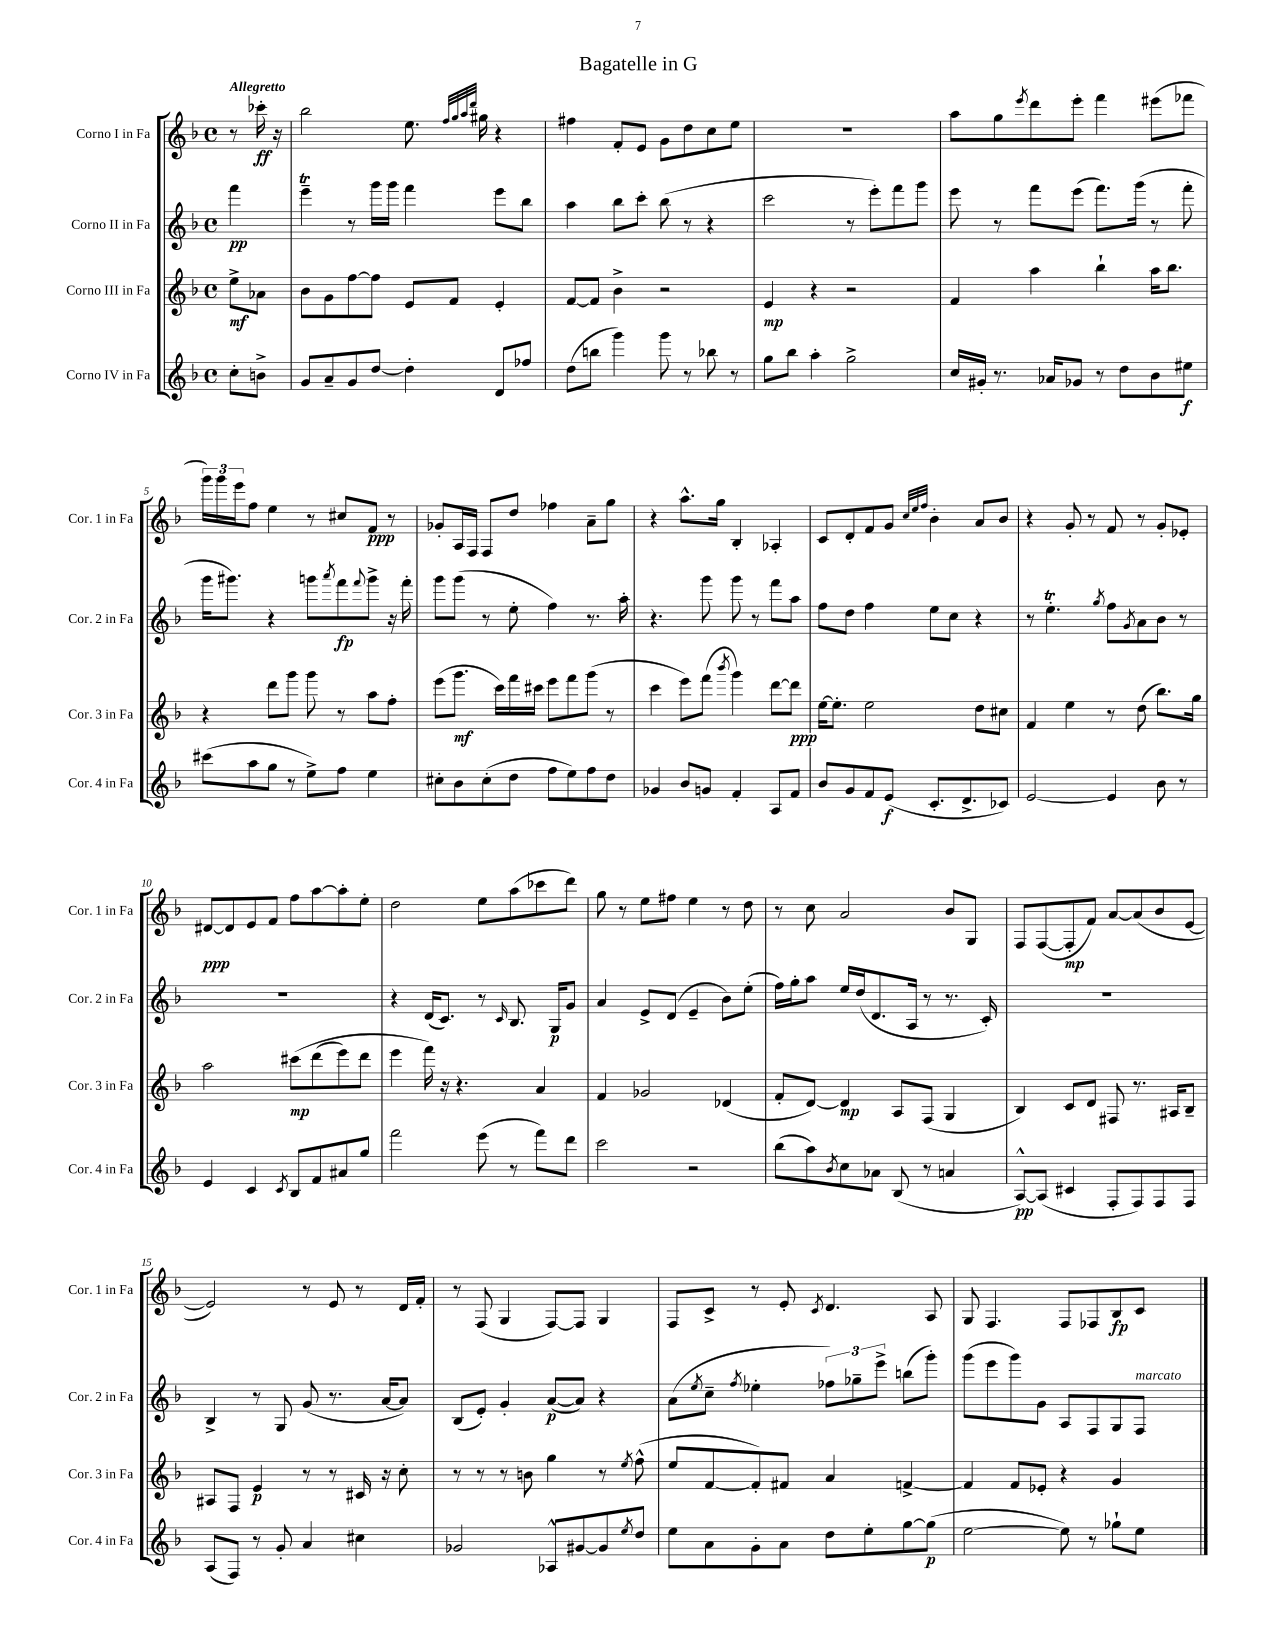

**kern	**dynam	**kern	**dynam	**kern	**dynam	**kern	**dynam
*part4	*part4	*part3	*part3	*part2	*part2	*part1	*part1
*staff4	*staff4	*staff3	*staff3	*staff2	*staff2	*staff1	*staff1
*I"Corno IV in Fa	*	*I"Corno III in Fa	*	*I"Corno II in Fa	*	*I"Corno I in Fa	*
*I'Cor. 4 in Fa	*	*I'Cor. 3 in Fa	*	*I'Cor. 2 in Fa	*	*I'Cor. 1 in Fa	*
*clefG2	*	*clefG2	*	*clefG2	*	*clefG2	*
*k[b-]	*	*k[b-]	*	*k[b-]	*	*k[b-]	*
*M4/4	*	*M4/4	*	*M4/4	*	*M4/4	*
*met(c)	*	*met(c)	*	*met(c)	*	*met(c)	*
=	=	=	=	=	=	=	=
!	!	!	!	!	!	!LO:TX:a:B:t=Allegretto	!
8cc'\L	.	8ee^\L	mf	4fff\	pp	8r	.
8bn^\J	.	8a-X\J	.	.	.	16ccc-X'\	ff
.	.	.	.	.	.	16r	.
=1	=1	=1	=1	=1	=1	=1	=1
8g/L	.	8b-\L	.	4eeet~\	.	2bb-\	.
8a~/	.	8g\	.	.	.	.	.
8g/	.	[8ff\	.	8r	.	.	.
[8dd/J	.	8ff\J]	.	16ggg\LL	.	.	.
.	.	.	.	16ggg\JJ	.	.	.
4dd'\]	.	8e/L	.	4fff\	.	8.ee\	.
.	.	8f/J	.	.	.	.	.
.	.	.	.	.	.	32qqff/LLL	.
.	.	.	.	.	.	32qqgg/	.
.	.	.	.	.	.	32qqaa/	.
.	.	.	.	.	.	32qqddd/JJJ	.
.	.	.	.	.	.	16gg#X\	.
8d/L	.	4e'/	.	8eee\L	.	4r	.
8ff-X/J	.	.	.	8bb-\J	.	.	.
=2	=2	=2	=2	=2	=2	=2	=2
(8dd\L	.	[8f/L	.	4aa\	.	4ff#X\	.
8bbn\J	.	8f/J]	.	.	.	.	.
4ggg\)	.	4b-^\	.	8bb-\L	.	8f'/L	.
.	.	.	.	8ccc'\J	.	8e/J	.
8ggg\	.	2r	.	(8bb-\	.	8g\L	.
8r	.	.	.	8r	.	8dd\	.
8bb-X\	.	.	.	4r	.	8cc\	.
8r	.	.	.	.	.	8ee\J	.
=3	=3	=3	=3	=3	=3	=3	=3
8gg\L	.	4e/	mp	2ccc\	.	1r	.
8bb-\J	.	.	.	.	.	.	.
4aa'\	.	4r	.	.	.	.	.
2gg^\	.	2r	.	8r	.	.	.
.	.	.	.	8eee'\L)	.	.	.
.	.	.	.	8fff\	.	.	.
.	.	.	.	8ggg\J	.	.	.
=4	=4	=4	=4	=4	=4	=4	=4
16cc/LL	.	4f/	.	8eee\	.	8aa\L	.
16g#X'/JJ	.	.	.	.	.	.	.
8.r	.	.	.	8r	.	8gg\	.
.	.	.	.	.	.	8qeee/	.
.	.	4aa\	.	8fff\L	.	8ddd\	.
16a-X/KL	.	.	.	.	.	.	.
8g-X/J	.	.	.	(8eee\J	.	8eee'\J	.
8r	.	4bb-`\	.	8.fff\L)	.	4fff\	.
8dd\L	.	.	.	.	.	.	.
.	.	.	.	(16ggg\Jk	.	.	.
8b-\	.	16aa\KL	.	8r	.	(8eee#X\L	.
.	.	8.bb-\J	.	.	.	.	.
8ee#X\J	f	.	.	8fff'\	.	8fff-X\J	.
!!LO:LB:g=z
=5	=5	=5	=5	=5	=5	=5	=5
(8ccc#X\L	.	4r	.	16ggg\KL	.	24ggg\LL)	.
.	.	.	.	.	.	24ggg\	.
.	.	.	.	8.ggg#X\J)	.	.	.
.	.	.	.	.	.	24eee\J	.
8aa\	.	.	.	.	.	8ff\J	.
8gg\J	.	8ddd\L	.	4r	.	4ee\	.
8r	.	8ggg\J	.	.	.	.	.
8ee^\L)	.	8ggg\	.	8gggn\L	.	8r	.
.	.	.	.	8qaaa/	.	.	.
8ff\J	.	8r	.	8fff\	fp	8cc#X/L	.
.	.	.	.	8qqfff/	.	.	.
4ee\	.	8aa\L	.	8ggg^\J	.	8f/J	ppp
.	.	8ff'\J	.	16r	.	8r	.
.	.	.	.	16fff'\	.	.	.
=6	=6	=6	=6	=6	=6	=6	=6
8cc#X'\L	.	(8eee\L	.	8ggg\L	.	8g-X'/L	.
8b-\	.	8.ggg\J	mf	(8ggg\J	.	16A/L	.
.	.	.	.	.	.	16F/JJ	.
(8cc#'\	.	.	.	8r	.	8F/L	.
.	.	16ccc\LL)	.	.	.	.	.
8dd\J	.	16fff\	.	8ee'\	.	8dd/J	.
.	.	16ccc#X\JJ	.	.	.	.	.
8ff\L	.	8eee\L	.	4ff\)	.	4ff-X\	.
8ee\)	.	8fff\	.	.	.	.	.
8ff\	.	(8ggg\J	.	8.r	.	8a~\L	.
8dd\J	.	8r	.	.	.	8gg\J	.
.	.	.	.	16aa'\	.	.	.
=7	=7	=7	=7	=7	=7	=7	=7
4g-X/	.	4ccc\	.	4.r	.	4r	.
8b-/L	.	8eee\L)	.	.	.	8.aa^^\L	.
8gn/J	.	(8fff\J	.	8ggg\	.	.	.
.	.	.	.	.	.	16gg\Jk	.
.	.	8qbbb-/	.	.	.	.	.
4f'/	.	4ggg\)	.	8ggg\	.	4B-'/	.
.	.	.	.	8r	.	.	.
8A/L	.	[8ddd\L	.	8fff\L	.	4A-X'/	.
8f/J	.	8ddd\J]	ppp	8aa\J	.	.	.
=8	=8	=8	=8	=8	=8	=8	=8
8b-/L	.	[16ee\KL	.	8ff\L	.	8c/L	.
.	.	8.ee'\J]	.	.	.	.	.
8g/	.	.	.	8dd\J	.	8d'/	.
8f/	.	2ee\	.	4ff\	.	8f/	.
(8e/J	f	.	.	.	.	8g/J	.
.	.	.	.	.	.	32qqcc/LLL	.
.	.	.	.	.	.	32qqee/	.
.	.	.	.	.	.	32qqff/JJJ	.
8.c'/L	.	.	.	8ee\L	.	4b-'\	.
.	.	.	.	8cc\J	.	.	.
8.d^/	.	.	.	.	.	.	.
.	.	8dd\L	.	4r	.	8a/L	.
8c-X/J)	.	8cc#X\J	.	.	.	8b-/J	.
=9	=9	=9	=9	=9	=9	=9	=9
[2e/	.	4f/	.	8r	.	4r	.
.	.	.	.	4.eet'\	.	.	.
.	.	4ee\	.	.	.	8g'/	.
.	.	.	.	.	.	8r	.
.	.	.	.	8qgg/	.	.	.
4e/]	.	8r	.	8ff\L	.	8f/	.
.	.	.	.	8qg/	.	.	.
.	.	(8dd\	.	8a\	.	8r	.
8b-\	.	8.bb-\L)	.	8b-\J	.	8g'/L	.
8r	.	.	.	8r	.	8e-X'/J	.
.	.	16gg\Jk	.	.	.	.	.
!!LO:LB:g=z
=10	=10	=10	=10	=10	=10	=10	=10
4e/	.	2aa\	.	1r	.	[8d#X/L	ppp
.	.	.	.	.	.	8d#/]	.
4c/	.	.	.	.	.	8e/	.
.	.	.	.	.	.	8f/J	.
8qc/	.	.	.	.	.	.	.
8B-/L	.	(8ccc#X\L	mp	.	.	8ff\L	.
8f/	.	(8ddd\	.	.	.	[8aa\	.
8a#X/	.	8eee\)	.	.	.	8aa'\]	.
8gg/J	.	8ddd\J	.	.	.	8ee'\J	.
=11	=11	=11	=11	=11	=11	=11	=11
2fff\	.	4eee\	.	4r	.	2dd\	.
.	.	16fff\)	.	(16d/KL	.	.	.
.	.	16r	.	8.c/J)	.	.	.
.	.	4.r	.	.	.	.	.
(8eee\	.	.	.	8r	.	8ee\L	.
.	.	.	.	16qqc/	.	.	.
8r	.	.	.	8.B-/	.	(8aa\	.
8fff\L)	.	4a/	.	.	.	8ccc-X\	.
.	.	.	.	16G/KL	p	.	.
8ddd\J	.	.	.	8g/J	.	8ddd\J)	.
=12	=12	=12	=12	=12	=12	=12	=12
2ccc\	.	4f/	.	4a/	.	8gg\	.
.	.	.	.	.	.	8r	.
.	.	2g-X/	.	8e^/L	.	8ee\L	.
.	.	.	.	(8d/J	.	8ff#X\J	.
2r	.	.	.	4e~/	.	4ee\	.
.	.	(4d-X/	.	8b-\L)	.	8r	.
.	.	.	.	(8ee'\J	.	8dd\	.
=13	=13	=13	=13	=13	=13	=13	=13
(8bb-\L	.	8f'/L	.	16ff\LL)	.	8r	.
.	.	.	.	16gg'\J	.	.	.
8aa\)	.	[8d/J)	.	8aa\J	.	8cc\	.
8qb-/	.	.	.	.	.	.	.
8cc\	.	4d/]	mp	16ee/LL	.	2a/	.
.	.	.	.	(16dd/J	.	.	.
8a-X\J	.	.	.	8.d/	.	.	.
(8B-/	.	8A/L	.	.	.	.	.
.	.	.	.	16A/Jk	.	.	.
8r	.	(8F/J	.	8r	.	.	.
4an/	.	4G/	.	8.r	.	8b-/L	.
.	.	.	.	.	.	8G/J	.
.	.	.	.	16c'/)	.	.	.
=14	=14	=14	=14	=14	=14	=14	=14
[8A^^/L)	pp	4B-/)	.	1r	.	8F/L	.
(8A/J]	.	.	.	.	.	([8F/	.
4c#X/	.	8c/L	.	.	.	8F'/]	mp
.	.	8d/J	.	.	.	8f/J)	.
8F'/L	.	8F#X/	.	.	.	[8a/L	.
8F/)	.	8.r	.	.	.	(8a/]	.
8F/	.	.	.	.	.	8b-/	.
.	.	16A#X/KL	.	.	.	.	.
8F/J	.	8B-~/J	.	.	.	[8e/J	.
!!LO:LB:g=z
=15	=15	=15	=15	=15	=15	=15	=15
(8A/L	.	8A#X/L	.	4B-^/	.	2e/])	.
8F/J)	.	8F/J	.	.	.	.	.
8r	.	4e/	p	8r	.	.	.
8g'/	.	.	.	8G/	.	.	.
4a/	.	8r	.	(8g/	.	8r	.
.	.	8r	.	8.r	.	8e/	.
4cc#X\	.	16c#X/	.	.	.	8r	.
.	.	16r	.	[16a/KL	.	.	.
.	.	8cc'\	.	8a/J])	.	16d/LL	.
.	.	.	.	.	.	16f'/JJ	.
=16	=16	=16	=16	=16	=16	=16	=16
2g-X/	.	8r	.	(8B-/L	.	8r	.
.	.	8r	.	8e'/J)	.	(8F/	.
.	.	8r	.	4g'/	.	4G/	.
.	.	8bn\	.	.	.	.	.
8A-X^^/L	.	4gg\	.	([8a/L	p	[8F/L)	.
[8g#X/	.	.	.	8a/J])	.	8F/J]	.
8g#/]	.	8r	.	4r	.	4G/	.
8qee/	.	8qee/	.	.	.	.	.
8dd/J	.	(8ff^^\	.	.	.	.	.
=17	=17	=17	=17	=17	=17	=17	=17
8ee\L	.	8ee/L	.	(8a\L	.	8F/L	.
.	.	.	.	8qee/	.	.	.
8a\	.	[8f/	.	8cc~\J	.	8c^/J	.
.	.	.	.	8qff/	.	.	.
8g'\	.	8f'/])	.	4ee-X'\	.	8r	.
8a\J	.	8f#X/J	.	.	.	8e'/	.
.	.	.	.	.	.	8qc/	.
8dd\L	.	4a/	.	12ff-X\L)	.	4.d/	.
.	.	.	.	12gg-X~\	.	.	.
8ee'\	.	.	.	.	.	.	.
.	.	.	.	12eee^\J	.	.	.
[8gg\	.	[4fn^/	.	(8bbn\L	.	.	.
(8gg\J]	p	.	.	8ggg'\J)	.	8A/	.
=18	=18	=18	=18	=18	=18	=18	=18
[2ee\	.	4f/]	.	(8ggg\L	.	8G/	.
.	.	.	.	8eee\	.	4.F/	.
.	.	8f/L	.	8ggg\)	.	.	.
.	.	8e-X'/J	.	8g\J	.	.	.
8ee\])	.	4r	.	8A/L	.	8F/L	.
8r	.	.	.	8F/	.	8F-X/	.
8gg-X`\L	.	4g/	.	8G/	.	8B-/	fp
!	!	!	!	!LO:TX:a:i:t=marcato	!	!	!
8ee\J	.	.	.	8F/J	.	8c/J	.
==	==	==	==	==	==	==	==
*-	*-	*-	*-	*-	*-	*-	*-
